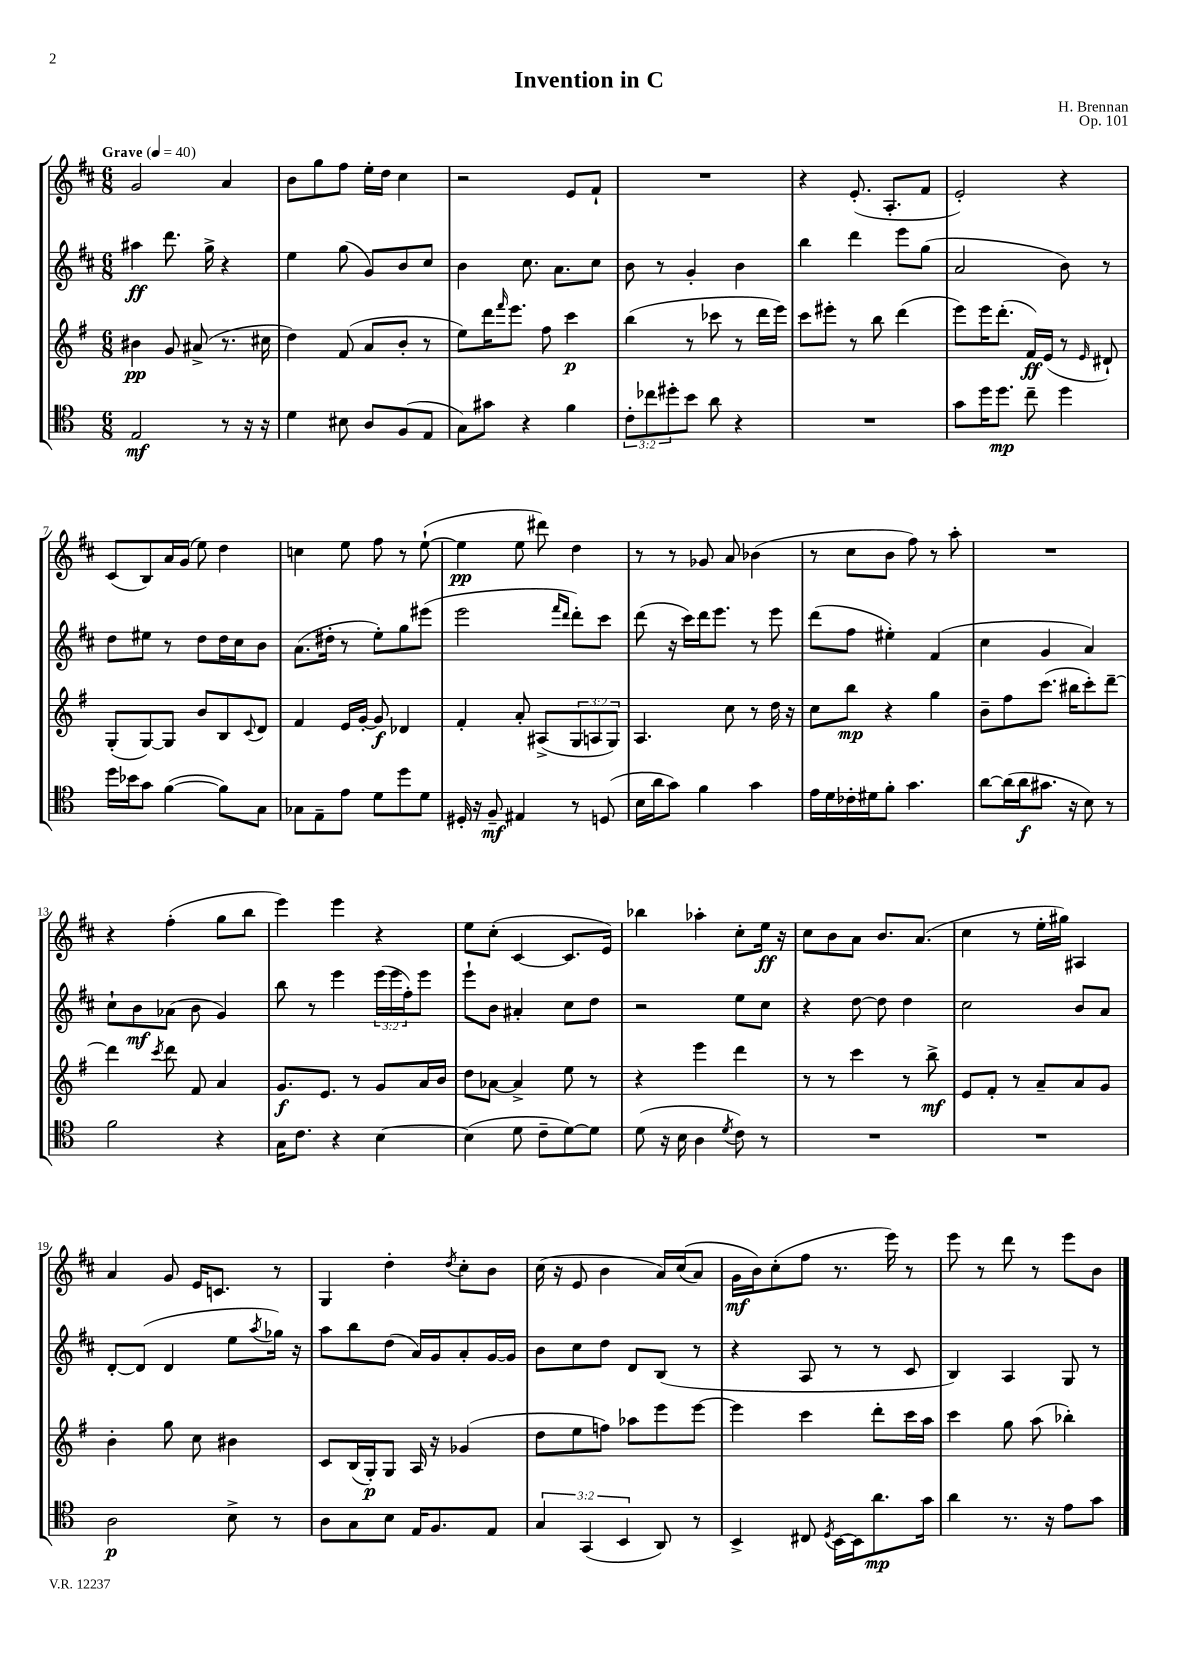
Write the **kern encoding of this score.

**kern	**dynam	**kern	**dynam	**kern	**dynam	**kern	**dynam
*part4	*part4	*part3	*part3	*part2	*part2	*part1	*part1
*staff4	*staff4	*staff3	*staff3	*staff2	*staff2	*staff1	*staff1
*clefC4	*	*clefG2	*	*clefG2	*	*clefG2	*
*k[]	*	*k[f#]	*	*k[f#c#]	*	*k[f#c#]	*
*M6/8	*	*M6/8	*	*M6/8	*	*M6/8	*
*MM40	*	*MM40	*	*MM40	*	*MM40	*
=1	=1	=1	=1	=1	=1	=1	=1
!	!	!	!	!	!	!LO:TX:a:B:t=Grave	!
2E/	mf	4b#X\	pp	4aa#X\	ff	2g/	.
.	.	8g/	.	8.ddd\	.	.	.
.	.	(8a#X^/	.	.	.	.	.
.	.	.	.	16gg^\	.	.	.
8r	.	8.r	.	4r	.	4a/	.
16r	.	.	.	.	.	.	.
16r	.	16cc#X\	.	.	.	.	.
=2	=2	=2	=2	=2	=2	=2	=2
4d\	.	4dd\)	.	4ee\	.	8b\L	.
.	.	.	.	.	.	8gg\	.
8B#X\	.	(8f#/	.	(8gg\	.	8ff#\J	.
8A/L	.	8a/L	.	8g/L)	.	16ee'\LL	.
.	.	.	.	.	.	16dd\JJ	.
(8F/	.	8b'/J	.	8b/	.	4cc#\	.
8E/J	.	8r	.	8cc#/J	.	.	.
=3	=3	=3	=3	=3	=3	=3	=3
8G\L)	.	8ee\L)	.	4b\	.	2r	.
8g#X\J	.	16ddd\K	.	.	.	.	.
.	.	16qqfff#/	.	.	.	.	.
.	.	8.eee\J	.	.	.	.	.
4r	.	.	.	8.cc#\	.	.	.
.	.	8ff#\	.	.	.	.	.
.	.	.	.	8.a\L	.	.	.
4f\	.	4ccc\	p	.	.	8e/L	.
.	.	.	.	8cc#\J	.	8f#`/J	.
=4	=4	=4	=4	=4	=4	=4	=4
12c'\L	.	(4bb\	.	8b\	.	2.r	.
12cc-X\	.	.	.	.	.	.	.
.	.	.	.	8r	.	.	.
12dd#X'\	.	.	.	.	.	.	.
8b\J	.	8r	.	4g'/	.	.	.
8a\	.	8ccc-X\	.	.	.	.	.
4r	.	8r	.	4b\	.	.	.
.	.	16ddd\LL	.	.	.	.	.
.	.	16eee\JJ)	.	.	.	.	.
=5	=5	=5	=5	=5	=5	=5	=5
2.r	.	8ccc\L	.	4bb\	.	4r	.
.	.	8eee#X'\J	.	.	.	.	.
.	.	8r	.	4ddd\	.	(8.e'/	.
.	.	8bb\	.	.	.	.	.
.	.	.	.	.	.	8.A'/L	.
.	.	(4ddd\	.	8eee\L	.	.	.
.	.	.	.	(8gg\J	.	8f#/J	.
=6	=6	=6	=6	=6	=6	=6	=6
8g\L	.	8eee\L)	.	2a/	.	2e'/)	.
16dd\K	.	16eee\K	.	.	.	.	.
8.dd\J	mp	(8.ddd'\J	.	.	.	.	.
8cc~\	.	16f#/LL)	ff	.	.	.	.
.	.	(16e/JJ	.	.	.	.	.
4dd\	.	8r	.	8b\)	.	4r	.
.	.	16qqe/	.	.	.	.	.
.	.	8d#X`/)	.	8r	.	.	.
!!LO:LB:g=z
=7	=7	=7	=7	=7	=7	=7	=7
16dd\LL	.	(8G'/L	.	8dd\L	.	(8c#/L	.
16b-X\J	.	.	.	.	.	.	.
8g\J	.	[8G/)	.	8ee#X\J	.	8B/)	.
([4f\	.	8G/J]	.	8r	.	16a/L	.
.	.	.	.	.	.	(16g/JJ	.
.	.	8b/L	.	8dd\L	.	8ee\)	.
8f\L])	.	8B/	.	16dd\L	.	4dd\	.
.	.	.	.	16cc#\J	.	.	.
.	.	8qqc/	.	.	.	.	.
8G\J	.	8d/J	.	8b\J	.	.	.
=8	=8	=8	=8	=8	=8	=8	=8
8G-X\L	.	4f#/	.	(8.a\L	.	4ccn\	.
8E~\	.	.	.	.	.	.	.
.	.	.	.	16dd#X'\Jk	.	.	.
8e\J	.	16e/LL	.	8r	.	8ee\	.
.	.	[16g'/JJ	.	.	.	.	.
8d\L	.	8g/]	f	8ee'\L)	.	8ff#\	.
8dd\	.	4d-X/	.	8gg\	.	8r	.
8d\J	.	.	.	(8eee#X\J	.	([8ee`\	.
=9	=9	=9	=9	=9	=9	=9	=9
16D#X'/	.	4f#'/	.	2eee\	.	4ee\]	pp
16r	.	.	.	.	.	.	.
8F~/	mf	.	.	.	.	.	.
4E#X/	.	8a'/	.	.	.	8ee\	.
.	.	(8A#X^/L	.	.	.	8ddd#X\)	.
.	.	.	.	16qqfff#/LL	.	.	.
.	.	.	.	16qqddd/JJ	.	.	.
8r	.	12G/	.	8ddd'\L)	.	4dd\	.
.	.	12An/	.	.	.	.	.
(8Dn/	.	.	.	8ccc#\J	.	.	.
.	.	12G/J)	.	.	.	.	.
=10	=10	=10	=10	=10	=10	=10	=10
16B\LL	.	4.A/	.	(8ddd\	.	8r	.
16a\J	.	.	.	.	.	.	.
8g\J)	.	.	.	16r	.	8r	.
.	.	.	.	16ccc#\LL)	.	.	.
4f\	.	.	.	16ddd\J	.	8g-X/	.
.	.	.	.	8.eee\J	.	.	.
.	.	8cc\	.	.	.	8a/	.
4g\	.	8r	.	8r	.	(4b-X\	.
.	.	16dd\	.	8eee\	.	.	.
.	.	16r	.	.	.	.	.
=11	=11	=11	=11	=11	=11	=11	=11
16e\LL	.	8cc\L	.	(8ddd\L	.	8r	.
16d\	.	.	.	.	.	.	.
16c-X'\	.	8bb\J	mp	8ff#\J	.	8cc#\L	.
16d#X\J	.	.	.	.	.	.	.
8f'\J	.	4r	.	4ee#X'\)	.	8b\J	.
4.g\	.	.	.	.	.	8ff#\)	.
.	.	4gg\	.	(4f#/	.	8r	.
.	.	.	.	.	.	8aa'\	.
=12	=12	=12	=12	=12	=12	=12	=12
[8a\L	.	8b~\L	.	4cc#\	.	2.r	.
(16a\L]	.	8ff#\	.	.	.	.	.
16a\J	f	.	.	.	.	.	.
8.g#X\J	.	(8.ccc\J	.	4g/	.	.	.
16r	.	16bb#X\KL	.	.	.	.	.
8B\)	.	8ccc'\)	.	4a/)	.	.	.
8r	.	[8ddd~\J	.	.	.	.	.
!!LO:LB:g=z
=13	=13	=13	=13	=13	=13	=13	=13
2f\	.	4ddd\]	.	8cc#`\L	.	4r	.
.	.	.	.	8b\	mf	.	.
.	.	8qccc/	.	.	.	.	.
.	.	8ddd\	.	(8a-X\J	.	(4ff#'\	.
.	.	8f#/	.	8b\	.	.	.
4r	.	4a/	.	4g/)	.	8gg\L	.
.	.	.	.	.	.	8bb\J	.
=14	=14	=14	=14	=14	=14	=14	=14
16G\KL	.	8.g/L	f	8bb\	.	4eee\)	.
8.c\J	.	.	.	.	.	.	.
.	.	.	.	8r	.	.	.
.	.	8.e/J	.	.	.	.	.
4r	.	.	.	4eee\	.	4eee\	.
.	.	8r	.	.	.	.	.
[4B\	.	8g/L	.	(24eee\LL	.	4r	.
.	.	.	.	24eee\	.	.	.
.	.	.	.	24ff#'\J)	.	.	.
.	.	16a/L	.	8eee\J	.	.	.
.	.	16b/JJ	.	.	.	.	.
=15	=15	=15	=15	=15	=15	=15	=15
(4B\]	.	8dd\L	.	8eee`\L	.	8ee\L	.
.	.	[8a-X\J	.	8b\J	.	(8cc#'\J	.
8d\	.	4a-^/]	.	4a#X'/	.	[4c#/	.
8c~\L	.	.	.	.	.	.	.
[8d\)	.	8ee\	.	8cc#\L	.	8.c#/L]	.
8d\J]	.	8r	.	8dd\J	.	.	.
.	.	.	.	.	.	16e/Jk)	.
=16	=16	=16	=16	=16	=16	=16	=16
(8d\	.	4r	.	2r	.	4bb-X\	.
16r	.	.	.	.	.	.	.
16B\	.	.	.	.	.	.	.
4A\	.	4eee\	.	.	.	4aa-X'\	.
8qd/	.	.	.	.	.	.	.
8c\)	.	4ddd\	.	8ee\L	.	8cc#'\L	.
8r	.	.	.	8cc#\J	.	16ee\Jk	ff
.	.	.	.	.	.	16r	.
=17	=17	=17	=17	=17	=17	=17	=17
2.r	.	8r	.	4r	.	8cc#\L	.
.	.	8r	.	.	.	8b\	.
.	.	4ccc\	.	[8dd\	.	8a\J	.
.	.	.	.	8dd\]	.	8.b/L	.
.	.	8r	.	4dd\	.	.	.
.	.	.	.	.	.	(8.a/J	.
.	.	8bb^\	mf	.	.	.	.
=18	=18	=18	=18	=18	=18	=18	=18
2.r	.	8e/L	.	2cc#\	.	4cc#\	.
.	.	8f#'/J	.	.	.	.	.
.	.	8r	.	.	.	8r	.
.	.	8a~/L	.	.	.	16ee'\LL	.
.	.	.	.	.	.	16gg#X\JJ)	.
.	.	8a/	.	8b/L	.	4A#X/	.
.	.	8g/J	.	8a/J	.	.	.
!!LO:LB:g=z
=19	=19	=19	=19	=19	=19	=19	=19
2A\	p	4b'\	.	[8d'/L	.	4a/	.
.	.	.	.	(8d/J]	.	.	.
.	.	8gg\	.	4d/	.	8g/	.
.	.	8cc\	.	.	.	16e/KL	.
.	.	.	.	.	.	8.cn/J	.
8B^\	.	4b#X\	.	8ee\L	.	.	.
.	.	.	.	8qaa/	.	.	.
8r	.	.	.	16gg-X\Jk)	.	8r	.
.	.	.	.	16r	.	.	.
=20	=20	=20	=20	=20	=20	=20	=20
8A\L	.	8c/L	.	8aa\L	.	4G/	.
8G\	.	(16B/L	.	8bb\	.	.	.
.	.	16G'/J)	p	.	.	.	.
8B\J	.	8G/J	.	(8dd\J	.	4dd'\	.
16E/KL	.	16A/	.	16a/LL)	.	.	.
8.F/	.	16r	.	16g/J	.	.	.
.	.	.	.	.	.	8qdd/	.
.	.	(4g-X/	.	8a'/	.	8cc#'\L	.
8E/J	.	.	.	[16g/L	.	8b\J	.
.	.	.	.	16g/JJ]	.	.	.
=21	=21	=21	=21	=21	=21	=21	=21
6G/	.	8dd\L	.	8b\L	.	(16cc#\	.
.	.	.	.	.	.	16r	.
.	.	8ee\	.	8cc#\	.	8e/	.
(6GG/	.	.	.	.	.	.	.
.	.	8ffn\J)	.	8dd\J	.	4b\	.
6BB/	.	.	.	.	.	.	.
.	.	8aa-X\L	.	8d/L	.	.	.
8AA/)	.	8eee\	.	(8B/J	.	16a/LL)	.
.	.	.	.	.	.	((16cc#/J	.
8r	.	[8eee\J	.	8r	.	8a/J)	.
=22	=22	=22	=22	=22	=22	=22	=22
4BB^/	.	4eee\]	.	4r	.	16g\LL	mf
.	.	.	.	.	.	16b\J)	.
.	.	.	.	.	.	(8cc#'\	.
8C#X/	.	4ccc\	.	8A/	.	8ff#\J	.
8qD/	.	.	.	.	.	.	.
[16BB\LL	.	.	.	8r	.	8.r	.
16BB\J]	.	.	.	.	.	.	.
8.a\	mp	8ddd'\L	.	8r	.	.	.
.	.	.	.	.	.	16eee\)	.
.	.	16ccc\L	.	8c#/	.	8r	.
16g\Jk	.	16aa\JJ	.	.	.	.	.
=23	=23	=23	=23	=23	=23	=23	=23
4a\	.	4ccc\	.	4B/)	.	8eee\	.
.	.	.	.	.	.	8r	.
8.r	.	8gg\	.	4A/	.	8ddd\	.
.	.	(8aa\	.	.	.	8r	.
16r	.	.	.	.	.	.	.
8e\L	.	4bb-X'\)	.	8G/	.	8eee\L	.
8g\J	.	.	.	8r	.	8b\J	.
==	==	==	==	==	==	==	==
*-	*-	*-	*-	*-	*-	*-	*-
